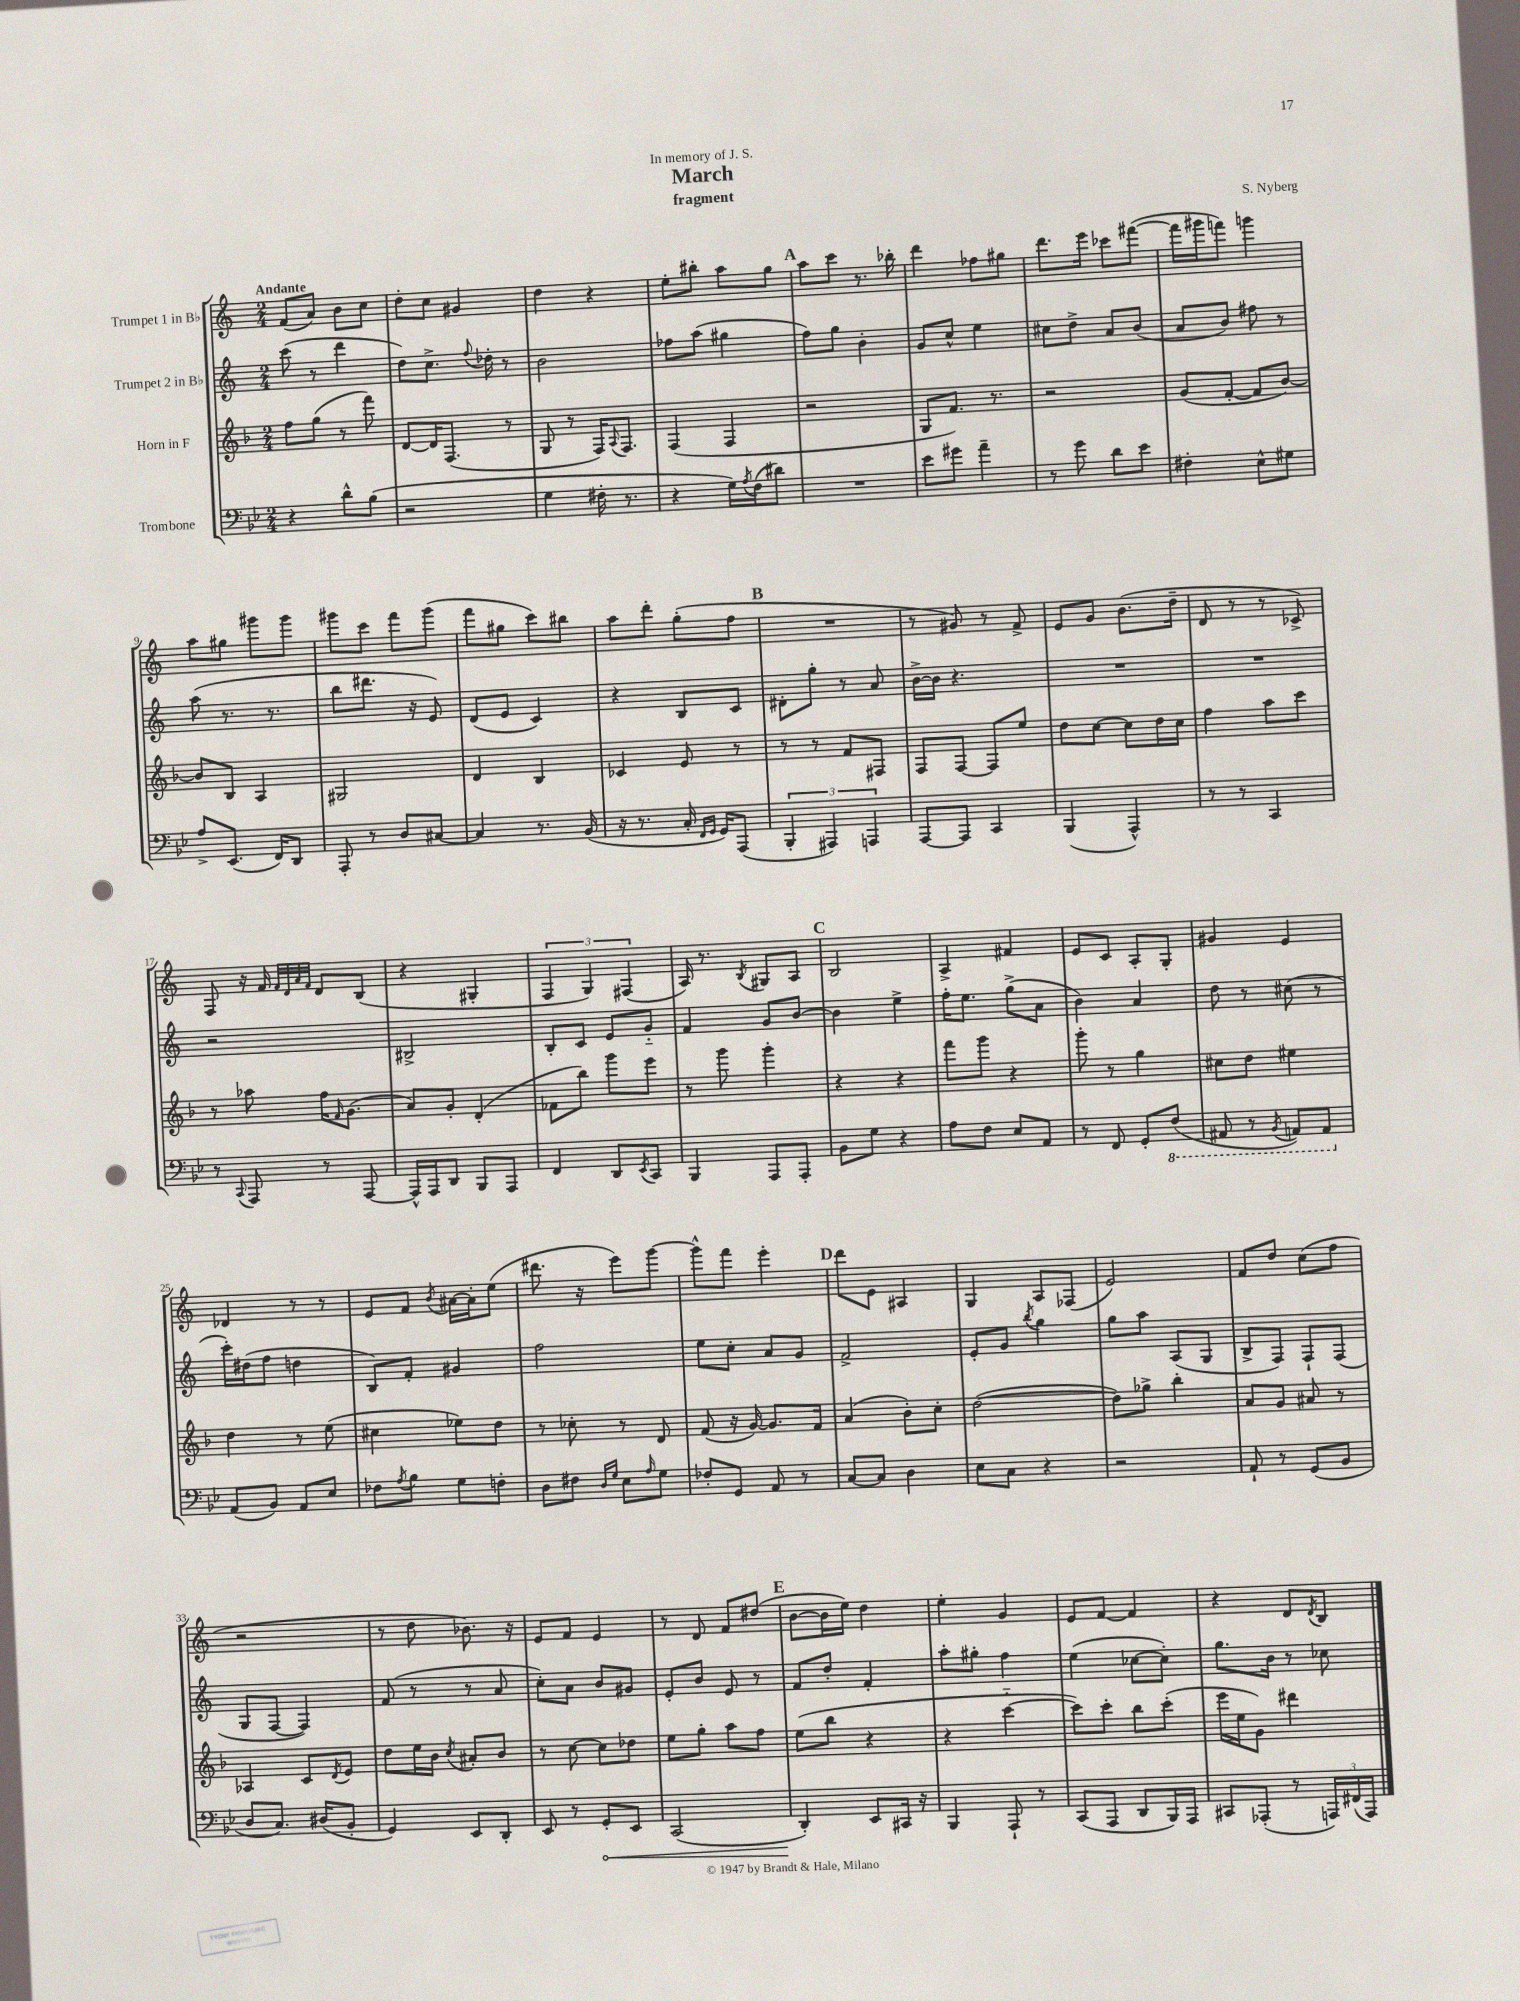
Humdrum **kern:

**kern	**kern	**kern	**kern
*staff4	*staff3	*staff2	*staff1
*clefF4	*clefG2	*clefG2	*clefG2
*k[b-e-]	*k[b-]	*k[]	*k[]
*M2/4	*M2/4	*M2/4	*M2/4
4r	8ff	(8ccc	(8f
.	(8gg	8r	8a)
8d^^	8r	4ddd	8b
(8B-	8fff)	.	8cc
=	=	=	=
2r	[8d	8dd)	8dd'
.	16d]	8.cc^	8cc
.	(8.F	.	.
.	.	.	4g#
.	.	8qqff	.
.	.	16dd-'	.
.	8r	8r	.
=	=	=	=
4G	8G	2b	4dd
.	8r	.	.
16F#'	16F)	.	4r
.	8qqA	.	.
8.r	8.F	.	.
=	=	=	=
4r	(4F	8ff-	8ee'
.	.	(8aa	8bb#'
16G)	4F	4gg#	8aa
8qA	.	.	.
(16F	.	.	.
8d#)	.	.	8gg
=	=	=	=
2r	2r	8ff)	8aa
.	.	8gg	8ccc
.	.	4b'	8.r
.	.	.	16bb-'
=	=	=	=
8e-	8G	8g	4ddd
8g#	8.f)	8cc^^	.
4a~	.	4ee	8ff-
.	8.r	.	.
.	.	.	8gg#
=	=	=	=
8r	2r	8cc#	8.ddd
8g	.	8dd^	.
.	.	.	16eee
8d	.	8a	8ccc-
8e-	.	(8b	([8fff#
=	=	=	=
4F#'	(8g	8a	16fff#]
.	.	.	16ggg#
.	[8f'	8b)	8fff)
8E-^^	8f]	8ff#	4ggg
8G#	[8b-)	8r	.
=	=	=	=
8A^	8b-]	(8aa	8aa
(8.EE-	8B-	8.r	8gg#
.	4A	.	8ggg#
16FF)	.	8.r	.
8DD	.	.	8ggg#
=	=	=	=
8AAA'	2G#	8bb	8ggg#
8r	.	8.ddd#	8ccc
8D	.	.	8fff
.	.	16r	.
[8C#	.	8e)	(8ggg#
=	=	=	=
4C#]	4d	(8d	8fff
.	.	8e	8gg#
8.r	4B-	4c)	8ccc)
.	.	.	8bb#
(16BB-	.	.	.
=	=	=	=
16r	4c-	4r	8aa
8.r	.	.	.
.	.	.	8ddd'
16C'	8e	8B	(8gg'
16qqFF	.	.	.
16qqGG	.	.	.
16GG)	.	.	.
(8AAA	8r	8c	8ff
=	=	=	=
6BBB-'	8r	8d#'	2r
.	8r	8gg'	.
6AAA#)	.	.	.
.	8f	8r	.
6AAA	.	.	.
.	8F#	8a	.
=	=	=	=
[8AAA	8F	[16b^	8r
.	.	16b]	.
8AAA]	[8F	4.r	8g#)
4CC	8F]	.	8r
.	8ee	.	8f^
=	=	=	=
(4BBB-	8dd	2r	8e
.	[8cc	.	8g
4AAA^^)	8cc]	.	(8.b
.	16dd	.	.
.	16cc	.	16dd~
=	=	=	=
8r	4ff	2r	8d
8r	.	.	8r
4CC	8aa	.	8r
.	8ccc	.	8c-^)
=	=	=	=
8r	8r	2r	8F
8qqCC	.	.	.
8AAA	8aa-	.	16r
.	.	.	16f
.	.	.	32qqf
.	.	.	32qqd
.	.	.	32qqa
.	.	.	32qqf
8r	16ff	.	8d
.	16qqf	.	.
.	(8.g	.	.
[8AAA	.	.	(8B
=	=	=	=
16AAA^^]	8a)	2B#^	4r
16AAA	.	.	.
8DD	8g'	.	.
8BBB-	(4d'	.	4G#'
8AAA	.	.	.
=	=	=	=
4FF	8f-	8B'	6F
.	8bb-)	8c	.
.	.	.	6G)
8DD	8ggg	8e	.
.	.	.	(6F#
8qEE-	.	.	.
8CC	8eee	8g'~	.
=	=	=	=
4BBB-	8r	4f	16A)
.	.	.	8.r
.	8ggg	.	.
.	.	.	8qB
8AAA	4ggg'	8g	8G#
8AAA'	.	[8b	8A
=	=	=	=
8BB-	4r	4b]	2B
8G	.	.	.
4r	4r	4ee^	.
=	=	=	=
8A	8fff	16ff'	4A^
.	.	8.ee	.
8F	8ggg	.	.
8E-	4r	(8gg^	4f#
8AA	.	8a	.
=	=	=	=
8r	8ggg'	4b)	8e
8FF	8r	.	8c
8GG'	4gg	4a	8A'
(8FF	.	.	8G'
=	=	=	=
8AAA#	8cc#	8dd	4g#
8r	8dd	8r	.
8qBBB-	.	.	.
8AAA)	4ee#	(8cc#	4e
8AAA	.	8r	.
=	=	=	=
(8AA	4dd	16ccc')	4d-
.	.	(16dd#	.
8BB-)	.	8ff	.
8AA	8r	4dd	8r
8E-	(8ee	.	8r
=	=	=	=
8F-	4cc#	8B)	8e
8qA	.	.	.
8B-	.	8f'	8f
.	.	.	8qb
8G	8ee-)	4g#	[16a#
.	.	.	16a#']
8F'	8dd	.	(8ee
=	=	=	=
8D	8r	2ff	8.ddd#
8F#	8cc-'	.	.
.	.	.	16r
16qqD	.	.	.
16qqG	.	.	.
8E-	8r	.	8eee)
16qqA	.	.	.
8G	8d	.	[8ggg
=	=	=	=
8F-'	(8f	8ee	8ggg^^]
8GG	16r	8cc'	8fff
.	[16g)	.	.
8AA	8.g]	8a	4eee'
8r	.	8g	.
.	16f	.	.
=	=	=	=
[8C	(4a	2f^	8ddd
8C]	.	.	8e
4D	8b-')	.	4A#
.	8cc'	.	.
=	=	=	=
8E-	([2dd	8e'	4G
8C	.	8g	.
.	.	8qbb	.
4r	.	4gg	8A
.	.	.	(8F-
=	=	=	=
2r	8dd])	8gg	2e)
.	8gg-^	8aa	.
.	4bb-'	(8A	.
.	.	8G	.
=	=	=	=
8AA`	8a	8B^	8f
8r	8g	8F)	8dd
(8GG	8a#	8F`	(8cc
8BB-	8r	(8F	8ff
=	=	=	=
8D	4A-	8G	2r
8.C)	.	[8F	.
.	8c	4F])	.
(16D#	.	.	.
.	8qd	.	.
8BB-'	8e	.	.
=	=	=	=
4GG)	8dd	(8f	8r
.	16ee	8r	8dd
.	16b-	.	.
.	8qcc	.	.
8EE-	8a#'	8r	8.b-)
8DD'	8b-	8a	.
.	.	.	16r
=	=	=	=
8EE-	8r	8cc')	8e
8r	[8cc	8a	8f
8GG'	8cc]	8b	4e
8EE-	8dd-	8g#	.
=	=	=	=
(2CC	8ee	8e'	8r
.	8gg'	8b	8d
.	8aa	8e	8f
.	8ff	8r	(8dd#
=	=	=	=
4DD')	(8ee	8f	[8b
.	8bb-	8dd'	16b]
.	.	.	16ee)
8EE-	4r	4f'	4dd
16CC#	.	.	.
16r	.	.	.
=	=	=	=
4BBB-	4r	8aa'	4ee'
.	.	8gg#'	.
8AAA`	[4ccc'~	4ff	4g
8r	.	.	.
=	=	=	=
(8CC	8ccc])	(4ee	8e
8AAA	8ccc'	.	[8f
8DD	8bb-	[8cc-	4f]
16BBB-)	(8ccc'	8cc-'])	.
16AAA	.	.	.
=	=	=	=
8CC#	16eee	8.gg	4r
.	16ee	.	.
(8AAA-'	8g)	.	.
.	.	16b	.
8r	4ddd#	8r	8d
.	.	.	8qd
24AAA)	.	8cc-	8B
(24FF#	.	.	.
24AAA)	.	.	.
==	==	==	==
*-	*-	*-	*-
